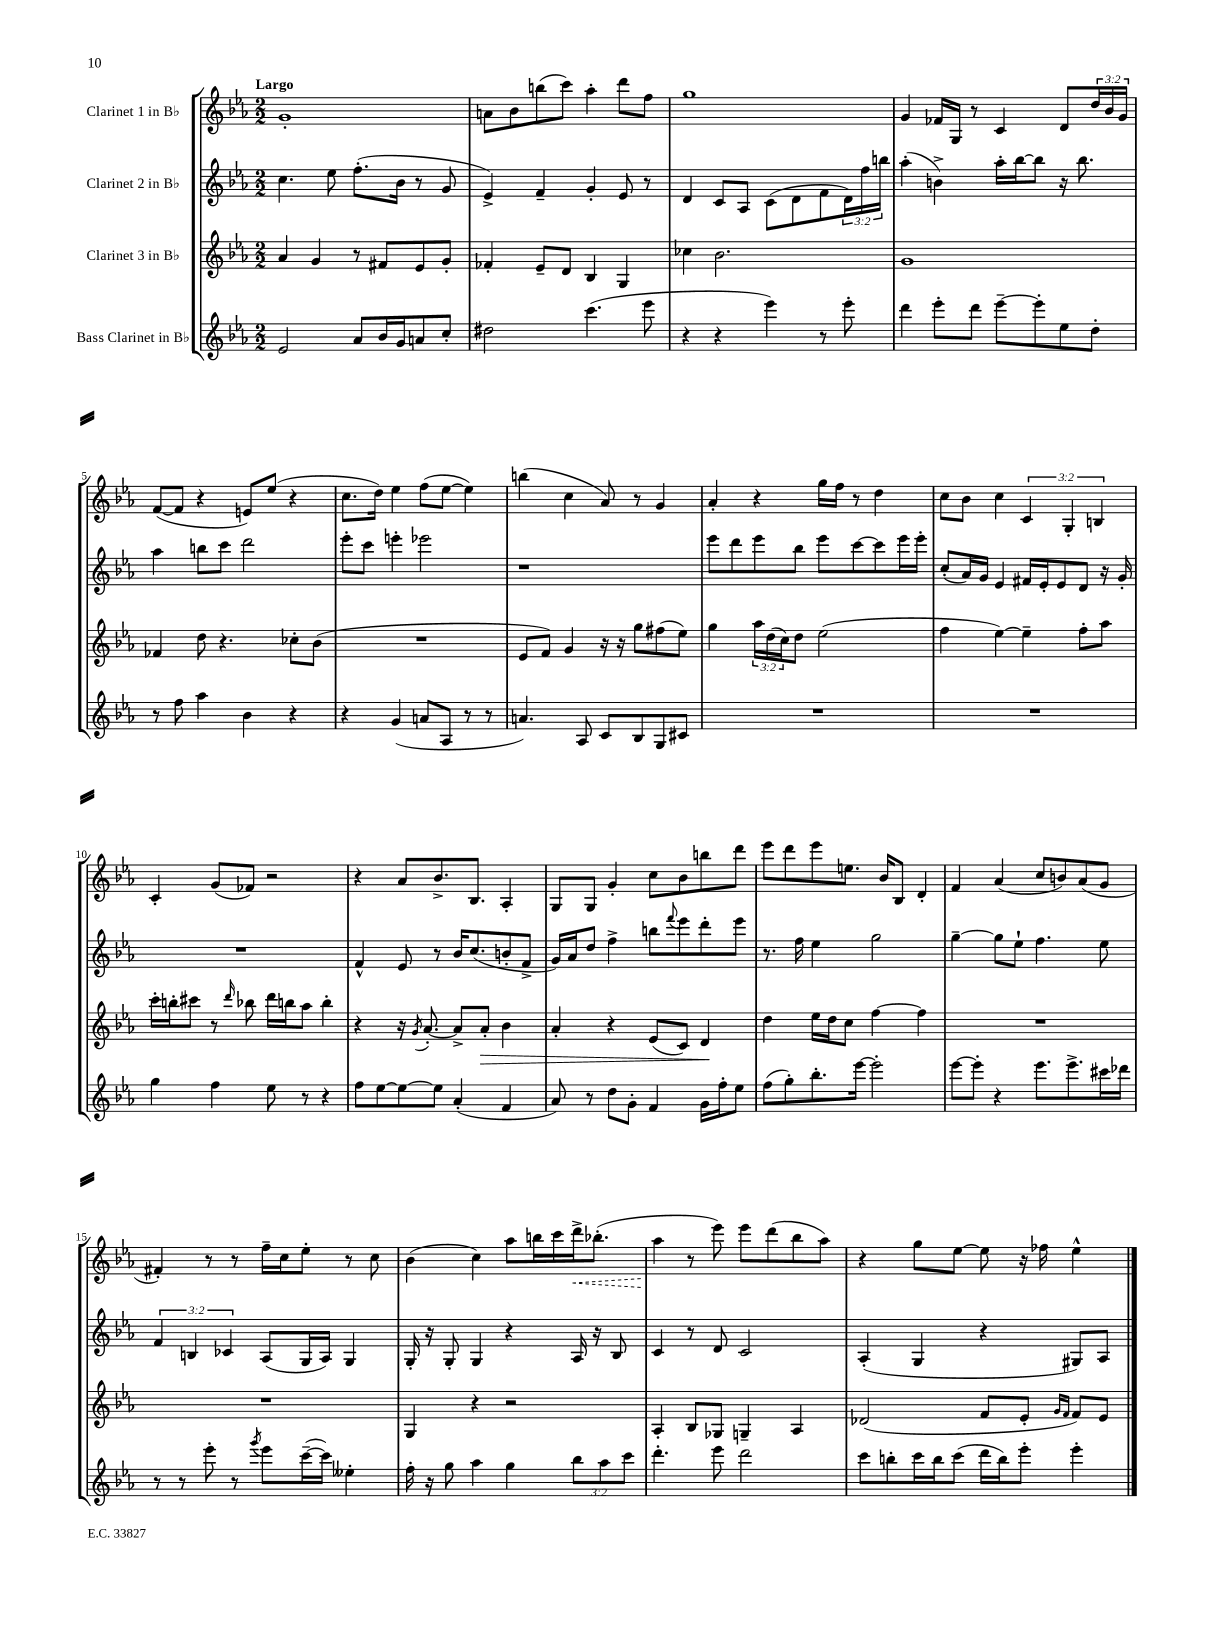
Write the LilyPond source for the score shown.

<<
\new StaffGroup <<
\new Staff = "s0" \with { instrumentName = "Clarinet 1 in Bb" } {
    \clef treble \key ees \major \numericTimeSignature \time 2/2 \override Staff.TupletNumber.text = #tuplet-number::calc-fraction-text \tempo "Largo"
    g'1-. |
    a'8 bes'8 b''8( c'''8) aes''4-. d'''8 f''8 |
    g''1 |
    g'4 fes'16 g16 r8 c'4 d'8 \tuplet 3/2 { d''16 bes'16 g'16 } |
    f'8~( f'8 r4 e'8) ees''8( r4 |
    c''8. d''16) ees''4 f''8( ees''8~ ees''4) |
    b''4( c''4 aes'8) r8 g'4 |
    aes'4-. r4 g''16 f''16 r8 d''4 |
    c''8 bes'8 c''4 \tuplet 3/2 { c'4 g4-. b4 } |
    c'4-. g'8( fes'8) r2 |
    r4 aes'8 bes'8.-> bes8. aes4-. |
    g8 g8 g'4-. c''8 bes'8 b''8 d'''8 |
    ees'''8 d'''8 ees'''8 e''8. bes'16 bes8 d'4-. |
    f'4 aes'4( c''8 b'8) aes'8( g'8 |
    fis'4-.) r8 r8 f''16-- c''16 ees''8-. r8 c''8 |
    bes'4( c''4) aes''8 b''16 c'''16 \once \override Hairpin.style = #'dashed-line d'''16->\< bes''8.-.( |
    aes''4\! r8 ees'''8) ees'''8 d'''8( bes''8 aes''8) |
    r4 g''8 ees''8~ ees''8 r16 fes''16 ees''4-^ \bar "|." |
}
\new Staff = "s1" \with { instrumentName = "Clarinet 2 in Bb" } {
    \clef treble \key ees \major \numericTimeSignature \time 2/2 \override Staff.TupletNumber.text = #tuplet-number::calc-fraction-text
    c''4. ees''8 f''8.-.( bes'16 r8 g'8 |
    ees'4->) f'4-- g'4-. ees'8 r8 |
    d'4 c'8 aes8 c'8( d'8 f'8 \tuplet 3/2 { d'16) f''16 b''16 } |
    aes''4-.( b'4->) aes''16-. bes''16~ bes''8 r16 bes''8. |
    aes''4 b''8 c'''8 d'''2 |
    ees'''8-. c'''8 e'''4-. ees'''2 |
    r1 |
    ees'''8 d'''8 ees'''8 bes''8 ees'''8 c'''8~ c'''8 ees'''16 ees'''16-. |
    c''8-.( aes'16) g'16 ees'4 fis'16 ees'16-. ees'8 d'8 r16 g'16-. |
    R1 |
    f'4-^ ees'8 r8 bes'16 c''8.( b'8-. f'8-> |
    g'16) aes'16 d''8 f''4-> b''8 \appoggiatura { f'''8 } ees'''8 d'''8-. ees'''8 |
    r8. f''16 ees''4 g''2 |
    g''4~-- g''8 ees''8-! f''4. ees''8 |
    \tuplet 3/2 { f'4 b4 ces'4 } aes8( g16 aes16) g4 |
    g16-. r16 g8-. g4 r4 aes16 r16 bes8 |
    c'4 r8 d'8 c'2 |
    aes4-.( g4 r4 gis8) aes8 \bar "|." |
}
\new Staff = "s2" \with { instrumentName = "Clarinet 3 in Bb" } {
    \clef treble \key ees \major \numericTimeSignature \time 2/2 \override Staff.TupletNumber.text = #tuplet-number::calc-fraction-text
    aes'4 g'4 r8 fis'8 ees'8 g'8-. |
    fes'4-. ees'8-- d'8 bes4 g4 |
    ces''4 bes'2. |
    g'1 |
    fes'4 d''8 r4. ces''8-. bes'8( |
    R1 |
    ees'8 f'8) g'4 r16 r16 g''8 fis''8( ees''8) |
    g''4 \tuplet 3/2 { aes''16 d''16( c''16) } d''8 ees''2( |
    f''4 ees''4~) ees''4-- f''8-. aes''8 |
    c'''16-. b''16-. cis'''8 r8 \grace { d'''16 } bes''8 d'''16 b''16 aes''8 b''4-. |
    r4 r16 \acciaccatura { g'8 } aes'8.~-. aes'8-> aes'8-.\> bes'4 |
    aes'4-. r4 ees'8( c'8) d'4\! |
    d''4 ees''16 d''16 c''8 f''4~ f''4 |
    R1 |
    R1 |
    g4 r4 r2 |
    aes4-. bes8 ges8 g4-- aes4 |
    des'2( f'8 ees'8-. \grace { g'16 f'16 } f'8) ees'8 \bar "|." |
}
\new Staff = "s3" \with { instrumentName = "Bass Clarinet in Bb" } {
    \clef treble \key ees \major \numericTimeSignature \time 2/2 \override Staff.TupletNumber.text = #tuplet-number::calc-fraction-text
    ees'2 aes'8 bes'16 g'16 a'8 c''8-. |
    dis''2 c'''4.( ees'''8 |
    r4 r4 ees'''4) r8 ees'''8-. |
    d'''4 ees'''8-. d'''8 ees'''8~-- ees'''8-. ees''8 d''8-. |
    r8 f''8 aes''4 bes'4 r4 |
    r4 g'4( a'8 aes8 r8 r8 |
    a'4.) aes8 c'8 bes8 g8 cis'8 |
    R1 |
    R1 |
    g''4 f''4 ees''8 r8 r4 |
    f''8 ees''8~ ees''8~ ees''8 aes'4-.( f'4 |
    aes'8) r8 d''8 g'8-. f'4 g'16 f''16-. ees''8 |
    f''8( g''8-.) bes''8.-. ees'''16~ ees'''2-. |
    ees'''8~ ees'''8-. r4 ees'''8. ees'''8.-> cis'''16 des'''16 |
    r8 r8 ees'''8-. r8 \acciaccatura { g'''8 } ees'''8 c'''16~--( c'''16) eeses''4-. |
    f''16-. r16 g''8 aes''4 g''4 \tuplet 3/2 { bes''8 aes''8 c'''8 } |
    d'''4.-. ees'''8 d'''2 |
    c'''8 b''8-. c'''16 b''16 c'''8( d'''16 b''16) ees'''8-. ees'''4-. \bar "|." |
}
>>
>>
